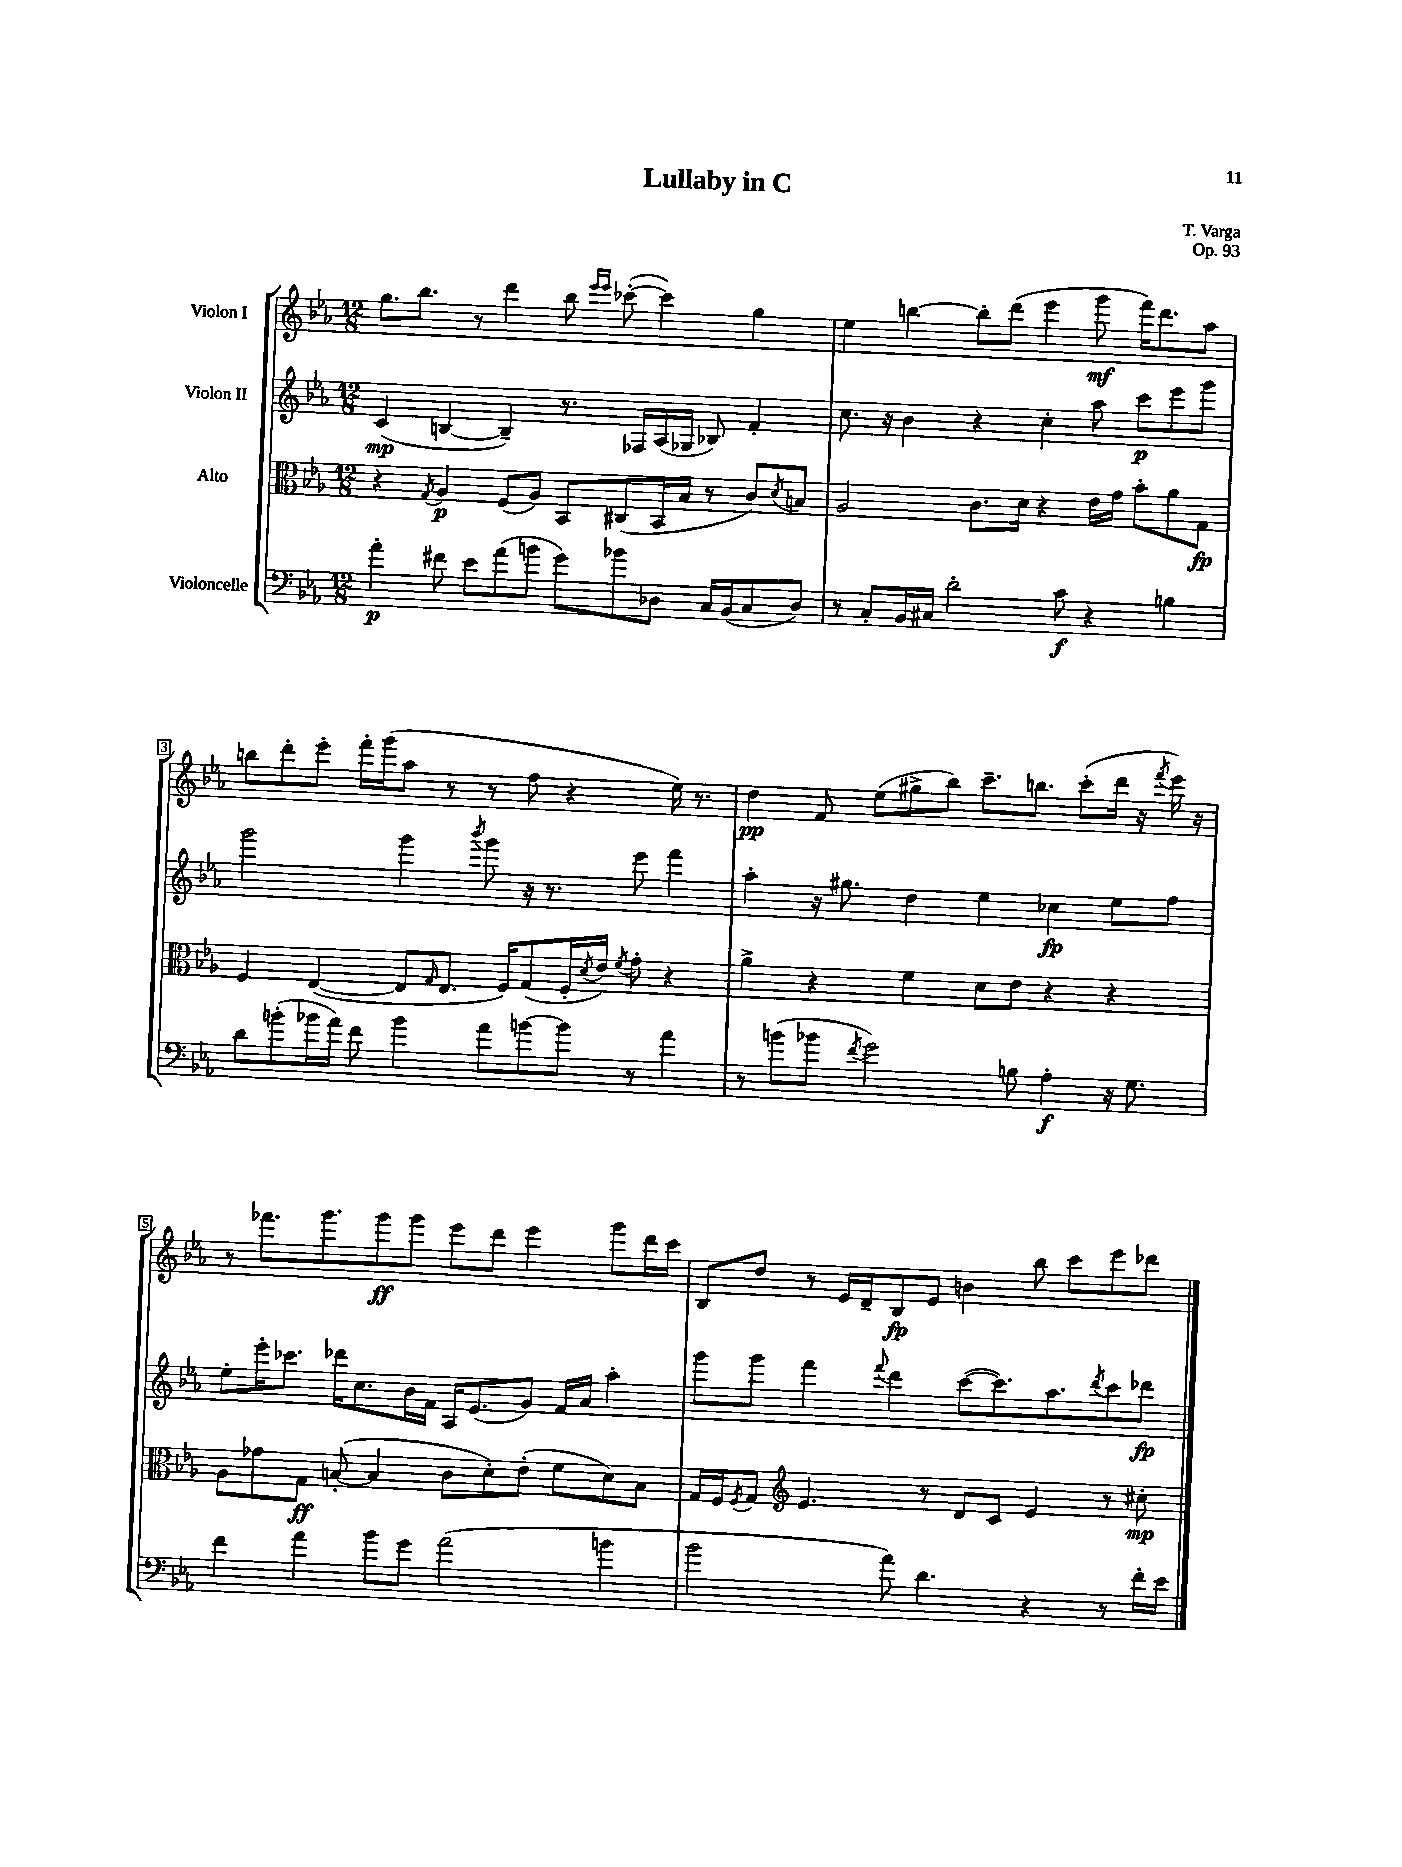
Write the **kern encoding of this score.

**kern	**kern	**kern	**kern
*staff4	*staff3	*staff2	*staff1
*clefF4	*clefC3	*clefG2	*clefG2
*k[b-e-a-]	*k[b-e-a-]	*k[b-e-a-]	*k[b-e-a-]
*M12/8	*M12/8	*M12/8	*M12/8
4a-'	4r	(4c	8.gg
.	.	.	8.bb-
.	8qG	.	.
8f#	4A-	[4B	.
8e-	.	.	8r
(8a-	(8F	4B~])	4ddd
8b	8A-)	.	.
8g)	8BB-	8.r	8bb-
.	.	.	16qqeee-
.	.	.	16qqeee-
8b-	(8C#	.	([8ccc-'
.	.	16F-	.
8D-	16BB-	(16A-	4ccc-])
.	16B-	16G-	.
16C	8r	8B-)	.
(16BB-	.	.	.
8C	8c)	4f'	4gg
.	8qd	.	.
8D-)	8B	.	.
=	=	=	=
8r	2A-	8.cc	4ee-
8C'	.	.	.
.	.	16r	.
16BB-	.	4b-	[4bb
16C#	.	.	.
2d'	.	.	.
.	8.c	4r	8bb']
.	.	.	(8ddd
.	16d	.	.
.	4r	4cc'	4eee-
8c	.	.	.
4r	16e-	8aa-	8ggg
.	16g	.	.
.	8b-'	8ccc	16fff)
.	.	.	8.ddd
4B	8a-	8eee-	.
.	8G	8ggg	8aa-
=	=	=	=
8d	4F	2ggg	8bb
(8b'	.	.	8ddd'
16b-	([4E-	.	8eee-'
16a-)	.	.	.
8f	.	.	16fff'
.	.	.	(16ggg
4b-	8E-]	4ggg	8aa-
.	16qqG	.	.
.	8.E-	.	8r
.	.	8qbbb-	.
8a-	.	8ggg	8r
.	16F)	.	.
[8b	(8G	16r	8ff
.	.	8.r	.
8b]	16F'	.	4r
.	8qd	.	.
.	16e-)	.	.
.	8qf	.	.
8r	8g'	8eee-	.
4a-	4r	4fff	16ee-)
.	.	.	8.r
=	=	=	=
8r	4a-^	4aa-'	4dd
(8b	.	.	.
8b-	4r	16r	8f
.	.	8.gg#	.
8qf	.	.	.
2g)	.	.	(8ee-
.	4f	4dd	8gg#^
.	.	.	8bb-)
.	8d	4ee-	8.ccc~
8B	8e-	.	.
.	.	.	8.bb
4A-'	4r	4cc-	.
.	.	.	(8ccc'
16r	4r	8ee-	16ddd
8.G	.	.	16r
.	.	.	8qfff
.	.	8ff	16eee-)
.	.	.	16r
=	=	=	=
4f	8A-	8ee-'	8r
.	8g-	16eee-'	8.fff-
.	.	8.ccc-	.
4a-	8G	.	.
.	.	.	8.ggg
.	([8B'	16ddd-	.
.	.	8.cc	.
8b-	4B]	.	8ggg
8g	.	16b-	8ggg
.	.	16f	.
(2a-	8c	16A-	8eee-
.	.	(8.e-	.
.	8d')	.	8ddd
.	(8e-'	8g)	4eee-
.	8f	16f	.
.	.	16a-	.
4b	8d)	4aa-'	8ggg
.	8B	.	16ddd
.	.	.	16ccc
=	=	=	=
2b-	16G	8ggg	8B-
.	16F	.	.
.	8qF	.	.
.	8G	8ggg	8dd
*	*clefG2	*	*
.	4.e-	4fff	8r
.	.	.	16e-
.	.	.	16d~
.	.	8qqfff	.
8a-)	.	4ddd	8B-
4.d	8r	.	8e-
.	8d	([8ccc	4b
.	8c	8.ccc])	.
4r	4e-	.	8bb-
.	.	8.aa-	.
.	.	.	8ccc
.	.	8qddd	.
8r	8r	8ccc	8eee-
16f'	8cc#'	8ddd-	8ddd-
16e-	.	.	.
==	==	==	==
*-	*-	*-	*-
